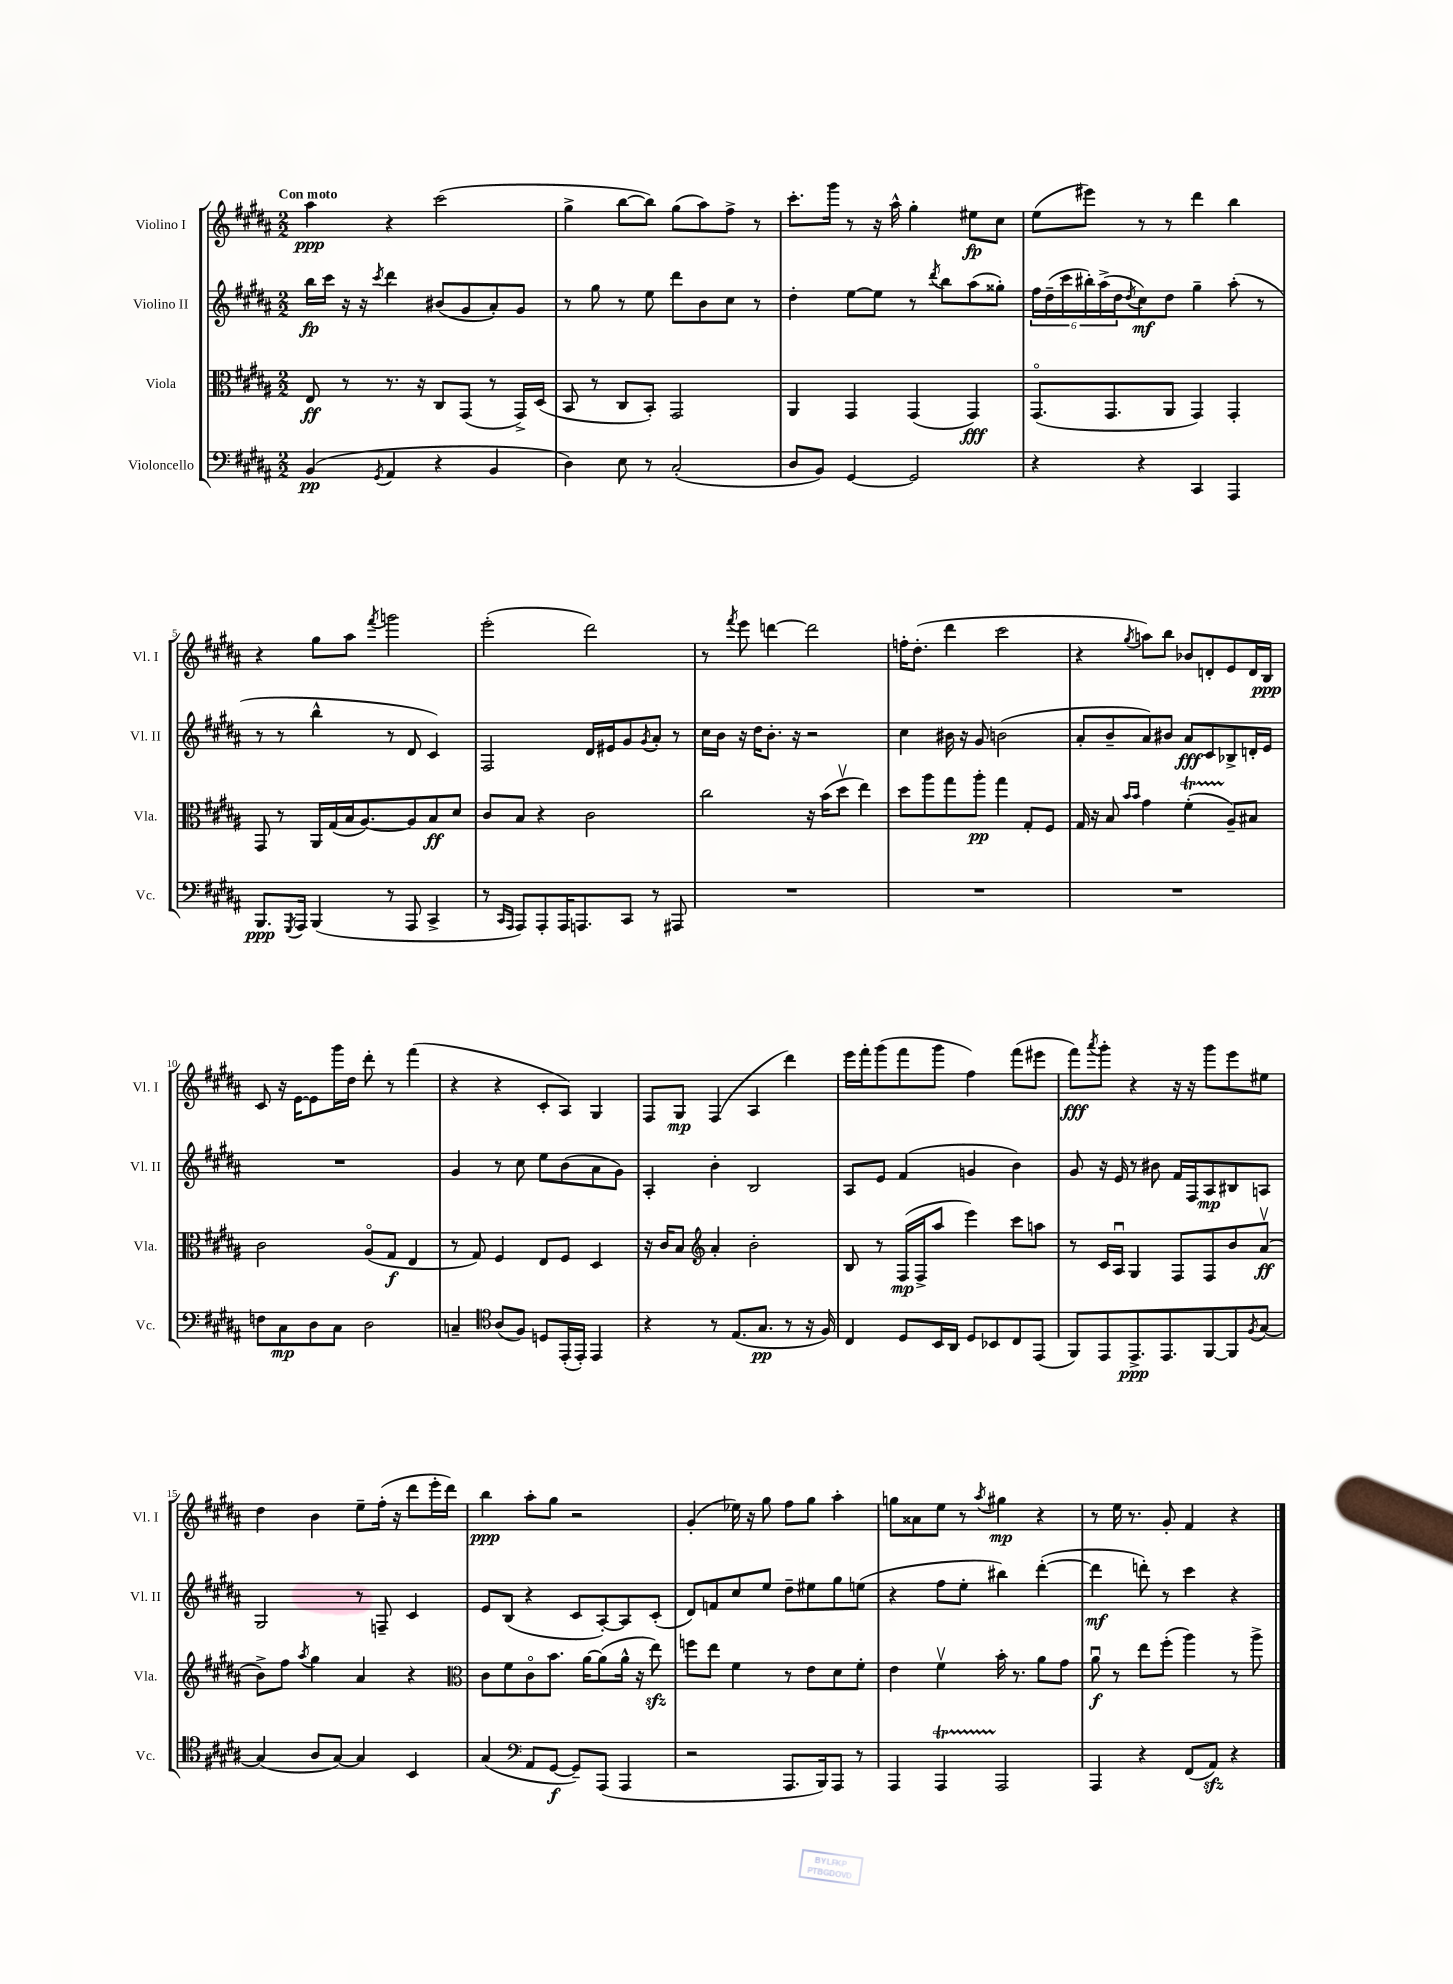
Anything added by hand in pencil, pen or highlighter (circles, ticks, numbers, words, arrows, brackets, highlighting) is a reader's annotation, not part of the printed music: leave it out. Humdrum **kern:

**kern	**kern	**kern	**kern
*staff4	*staff3	*staff2	*staff1
*clefF4	*clefC3	*clefG2	*clefG2
*k[f#c#g#d#a#]	*k[f#c#g#d#a#]	*k[f#c#g#d#a#]	*k[f#c#g#d#a#]
*M2/2	*M2/2	*M2/2	*M2/2
(4BB/	8E/	16bb\LL	4aa#\
.	.	16ccc#\JJ	.
.	8r	16r	.
.	.	16r	.
8qGG#/	.	8qccc#/	.
4AA#/	8.r	4ddd#\	4r
.	16r	.	.
4r	8C#/L	(8b#/L	(2ccc#\
.	(8GG#/J	8g#/	.
4BB/	8r	8a#'/)	.
.	16GG#^/LL)	8g#/J	.
.	(16D#/JJ	.	.
=	=	=	=
4D#\)	8BB/	8r	4gg#^\
.	8r	8gg#\	.
8E\	8C#/L	8r	[8bb\L
8r	8BB'/J)	8ee\	8bb\]J)
(2C#'/	2GG#/	8ddd#\L	(8gg#\L
.	.	8b\	8aa#\)
.	.	8cc#\J	8ff#^\J
.	.	8r	8r
=	=	=	=
8D#/L	4AA#/	4dd#'\	8.ccc#'\L
8BB/J)	.	.	.
.	.	.	16ggg#\Jk
[4GG#/	4GG#/	[8ee\L	8r
.	.	8ee\]J	16r
.	.	.	16aa#^^\
2GG#/]	(4GG#/	8r	4gg#'\
.	.	8qddd#/	.
.	.	8bb\L	.
.	4GG#/)	(8aa#\	8ee#\L
.	.	8gg##'\J)	8cc#\J
=	=	=	=
4r	(8.GG#o/L	24ff#\LL	(8ee\L
.	.	(24dd#~\	.
.	.	24ccc#\	.
.	.	24bb#'\)	8eee#\J)
.	.	(24aa#^\	.
.	8.GG#/	.	.
.	.	24dd#\J	.
.	.	8qdd#/	.
4r	.	8cc#\)	8r
.	8AA#/J	8dd#\J	8r
4CC#/	4GG#/)	4gg#~\	4ddd#\
4AAA#/	4GG#'/	(8aa#'\	4bb\
.	.	8r	.
=	=	=	=
8.BBB/L	8GG#/	8r	4r
.	8r	8r	.
8qGGG#/	.	.	.
16AAA#/Jk	.	.	.
(4BBB/	16AA#/LL	4bb^^\	8gg#\L
.	(16G#/	.	.
.	16B/J	.	8aa#\J
.	[8.A#/)	.	.
.	.	.	8qfff#/
8r	.	8r	2ggg\
8AAA#/	8A#/]	8d#/	.
4CC#^/	8B/	4c#/)	.
.	8d#/J	.	.
=	=	=	=
8r	8c#/L	2F#/	(2eee'\
16qqCC#/LL	.	.	.
16qqAAA#/JJ	.	.	.
8AAA#/L)	8B/J	.	.
8AAA#'/	4r	.	.
16AAA#/K	.	.	.
8.AAA/	.	.	.
.	2c#\	16d#/LL	2ddd#\)
.	.	16e#/J	.
8CC#/J	.	8g#/	.
.	.	8qg#/	.
8r	.	8a#'/J	.
8AAA#/	.	8r	.
=	=	=	=
1r	2cc#\	16cc#\LL	8r
.	.	16b\JJ	.
.	.	.	8qfff#/
.	.	16r	8eee\
.	.	16dd#\LK	.
.	.	8.b'\J	[4ddd\
.	.	16r	.
.	16r	2r	2ddd\]
.	(16b\LK	.	.
.	8dd#v\J	.	.
.	4ee\)	.	.
=	=	=	=
1r	8dd#\L	4cc#\	16ff'\LK
.	.	.	(8.dd#'\J
.	8aa#\	.	.
.	8gg#\	16b#\	4ddd#\
.	.	16r	.
.	8aa#'\J	8g#/	.
.	4gg#\	(2b\	2ccc#\
.	8G#'/L	.	.
.	8F#/J	.	.
=	=	=	=
1r	16G#/	8a#'/L	4r
.	16r	.	.
.	8B/	8b~/	.
.	16qqb/LL	.	.
.	16qqb/JJ	.	8qgg#/
.	4g#\	8a#/)	8aa\L)
.	.	8b#/J	8bb\J
.	(4f#'\	8a#/L	8b-/L
.	.	8c#/	8d'/
.	8A#~/L)	8B-^/	8e/
.	8B#/J	16d'/L	16d/L
.	.	16e/JJ	16B/JJ
=	=	=	=
8F\L	2c#\	1r	8c#/
8C#\	.	.	16r
.	.	.	[16e\LK
8D#\	.	.	8e\]
8C#\J	.	.	16ggg#\L
.	.	.	16dd#\JJ
2D#\	(8A#o/L	.	8ddd#'\
.	8G#/J	.	8r
.	4E/	.	(4fff#\
=	=	=	=
4C~/	8r	4g#/	4r
.	8G#/)	.	.
*clefC4	*	*	*
(8A#/L	4F#/	8r	4r
8F#/J)	.	8cc#\	.
8D/L	8E/L	8ee\L	8c#'/L
(16EE'/L	8F#/J	(8b\	8A#/J)
16EE'/JJ)	.	.	.
4EE/	4D#/	8a#\	4G#/
.	.	8g#\J)	.
=	=	=	=
4r	16r	4A#'/	8F#/L
.	16c#/LK	.	.
.	8B/J	.	8G#/J
*	*clefG2	*	*
8r	4a#'/	4b'\	(4F#/
(8.E/L	.	.	.
.	2b'\	2B/	4A#/
8.G#/J	.	.	.
8r	.	.	4ddd#\)
16r	.	.	.
16F#/)	.	.	.
=	=	=	=
4C#/	8B/	8A#/L	16eee\LL
.	.	.	16fff#'\J
.	8r	8e/J	(8ggg#\
8D#/L	(16F#/LL	(4f#/	8fff#\
.	16F#^/J	.	.
16BB/L	8aa#/J	.	8ggg#\J
16AA#/JJ	.	.	.
8D#/L	4eee\)	4g/	4ff#\)
8BB-/	.	.	.
8C#/	8ccc#\L	4b\)	(8fff#\L
(8EE/J	8aa\J	.	8eee#\J
=	=	=	=
8FF#/L)	8r	8g#/	8fff#\L)
.	.	.	8qaaa#/
8EE/	16c#/LL	16r	8ggg#'\J
.	16A#u/JJ	16e/	.
8.EE^/	4G#/	8r	4r
.	.	8b#\	.
8.EE/	.	.	.
.	8F#/L	16f#/LL	16r
.	.	16F#/J	16r
[8FF#/	8F#/	8A#/	8ggg#\L
8FF#/]	8b/	8B#/	8eee\
8qF#/	.	.	.
[8G#/J	(8a#v/J	8A/J	8ee#\J
=	=	=	=
(4G#/]	8b^\L)	2G#/	4dd#\
.	8ff#\J	.	.
.	8qaa#/	.	.
8A#/L	4gg#\	.	4b\
[8G#/J)	.	.	.
4G#/]	4a#/	8r	8ee~\L
.	.	8F~/	(16ff#'\Jk
.	.	.	16r
4BB/	4r	4c#/	8ddd#\L
.	.	.	16eee'\L
.	.	.	16ddd#\JJ)
=	=	=	=
*	*clefC3	*	*
(4G#/	8c#\L	8e/L	4bb\
.	8f#\	(8B/J	.
*clefF4	*	*	*
8AA#/L	8c#o\	4r	8aa#'\L
[8GG#/J	8.b\J	.	8gg#\J
8GG#~/]L)	.	8c#/L	2r
.	[16a#\LK	.	.
(8AAA#/J	(8a#\]	[8A#'/)	.
4AAA#/	16a#^^\Jk	8A#/]	.
.	16r	.	.
.	8ee\)	(8c#'/J	.
=	=	=	=
2r	8ff\L	8d#/L)	(4g#'/
.	8ee\J	8f/	.
.	4f#\	8cc#/	16ee-\)
.	.	.	16r
.	.	8ee/J	8gg#\
8.AAA#/L	8r	8dd#~\L	8ff#\L
.	8e\L	8ee#\	8gg#\J
16BBB/k)	.	.	.
8AAA#/J	8d#\	8gg#\	4aa#'\
8r	8f#'\J	(8ee\J	.
=	=	=	=
4AAA#/	4e\	4r	8gg\L
.	.	.	8a##\
4AAA#/	4f#v\	8ff#\L	8ee\J
.	.	8ee'\J	8r
.	.	.	8qaa#/
2AAA#/	16b'\	4bb#\)	4gg#\
.	8.r	.	.
.	8a#\L	([4ddd#'\	4r
.	8g#\J	.	.
=	=	=	=
4AAA#/	8a#u\	4ddd#\]	8r
.	8r	.	16ee\
.	.	.	8.r
4r	8ee\L	8ddd'\)	.
.	(8ff#'\J	8r	8g#'/
(8FF#/L	4aa#\)	4ccc#\	4f#/
8AA#/J)	.	.	.
4r	8r	4r	4r
.	8aa#^\	.	.
==	==	==	==
*-	*-	*-	*-
